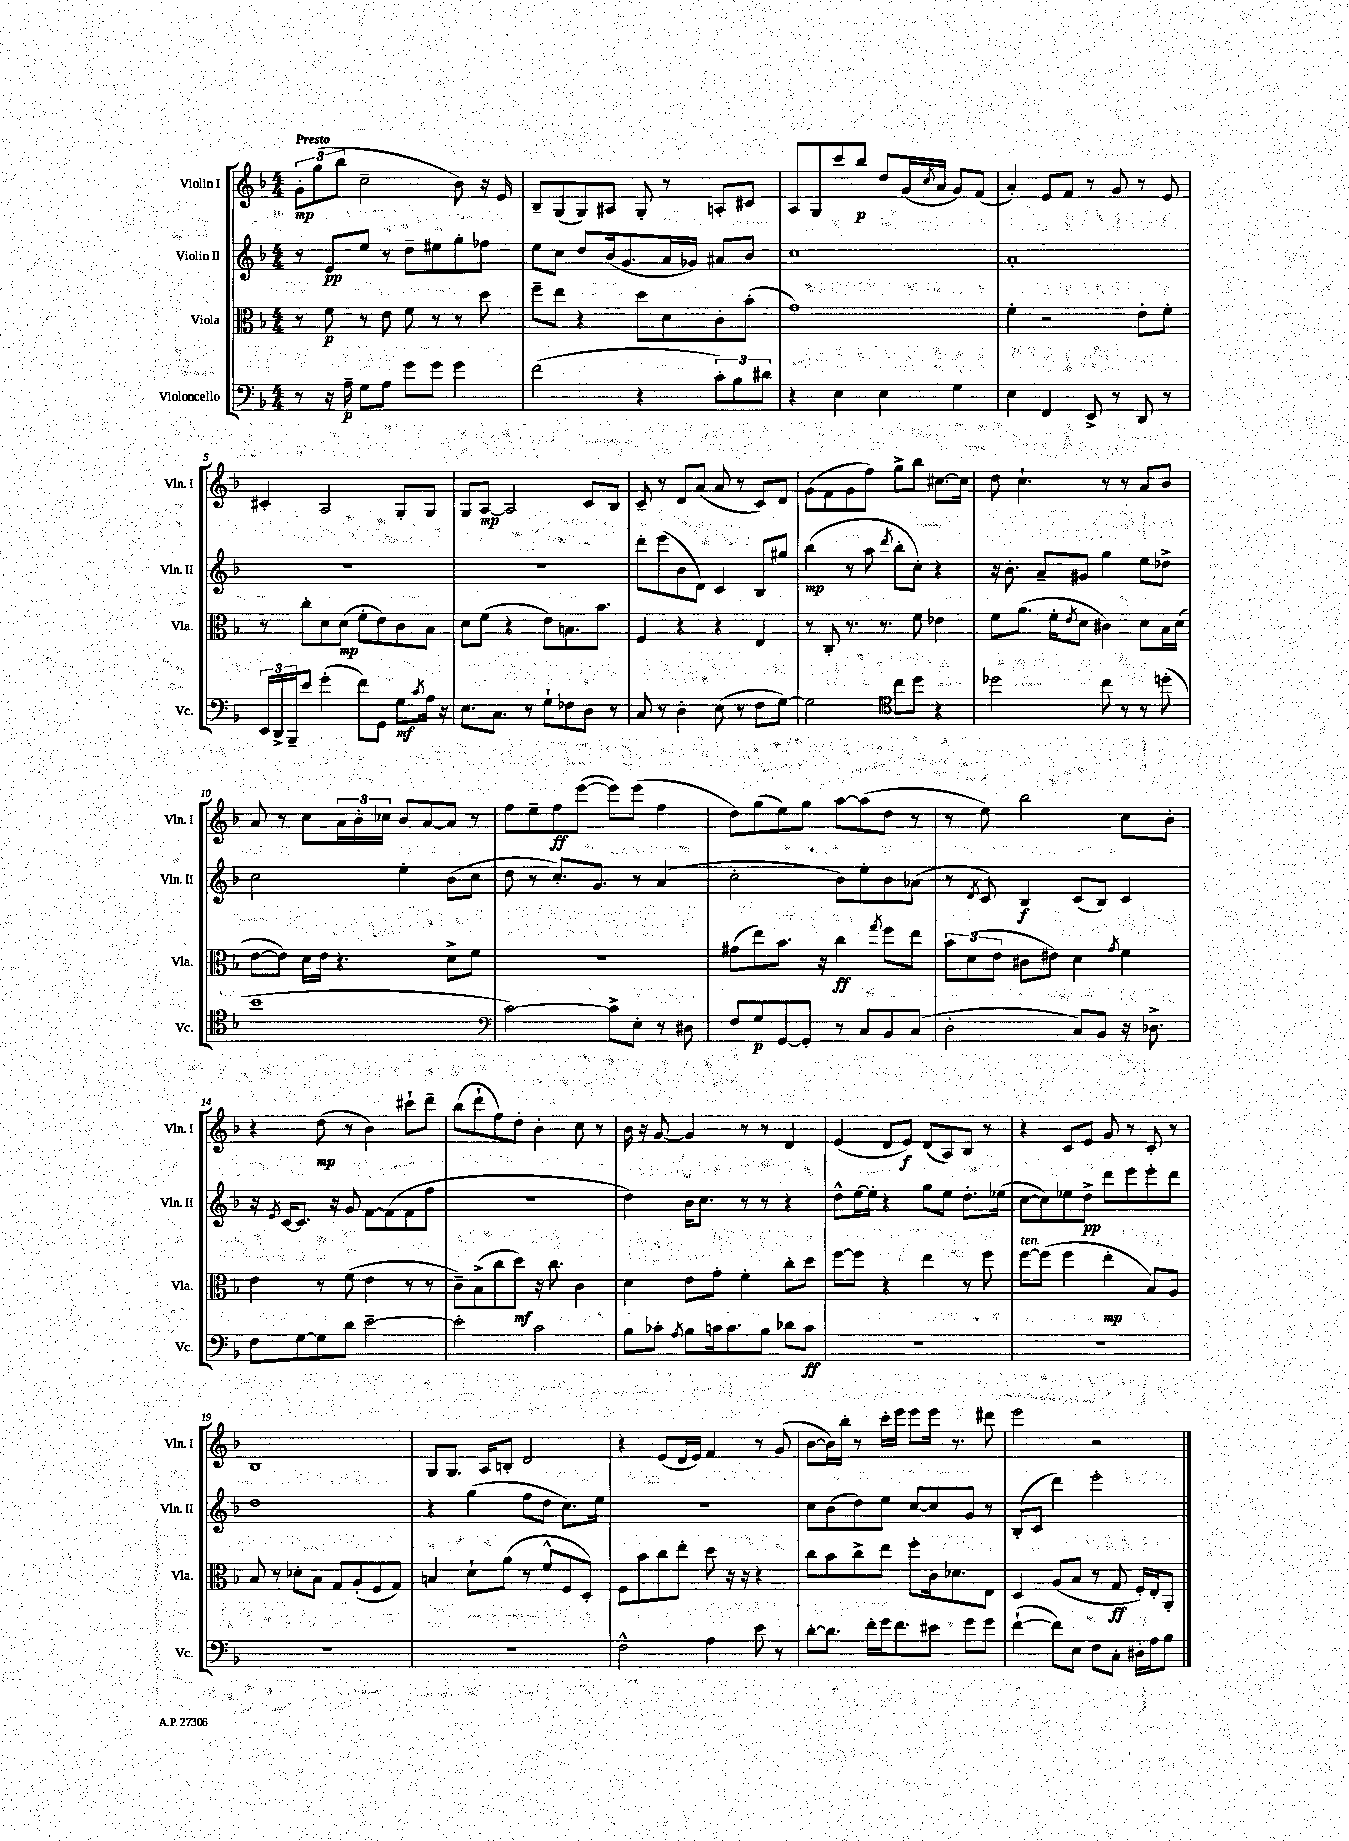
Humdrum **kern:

**kern	**dynam	**kern	**dynam	**kern	**dynam	**kern	**dynam
*part4	*part4	*part3	*part3	*part2	*part2	*part1	*part1
*staff4	*staff4	*staff3	*staff3	*staff2	*staff2	*staff1	*staff1
*I"Violoncello	*	*I"Viola	*	*I"Violin II	*	*I"Violin I	*
*I'Vc.	*	*I'Vla.	*	*I'Vln. II	*	*I'Vln. I	*
*clefF4	*	*clefC3	*	*clefG2	*	*clefG2	*
*k[b-]	*	*k[b-]	*	*k[b-]	*	*k[b-]	*
*M4/4	*	*M4/4	*	*M4/4	*	*M4/4	*
=1	=1	=1	=1	=1	=1	=1	=1
!	!	!	!	!	!	!LO:TX:a:B:t=Presto	!
8r	.	8r	.	8r	.	12g'\L	mp
.	.	.	.	.	.	(12gg\	.
16r	.	8f\	p	8e/L	pp	.	.
.	.	.	.	.	.	12bb-\J	.
16A~\	p	.	.	.	.	.	.
8G\L	.	8r	.	8ee/J	.	2cc~\	.
8A\J	.	8e\	.	8r	.	.	.
8g\L	.	8f\	.	8dd~\L	.	.	.
8g\J	.	8r	.	8ee#X\	.	.	.
4g\	.	8r	.	8gg'\	.	8b-\)	.
.	.	8dd\	.	8ff-X\J	.	16r	.
.	.	.	.	.	.	16e/	.
=2	=2	=2	=2	=2	=2	=2	=2
(2f\	.	8ff~\L	.	8ee\L	.	8B-~/L	.
.	.	8ee\J	.	8cc\J	.	(8G/	.
.	.	4r	.	8dd/L	.	8G/)	.
.	.	.	.	(16b-/k	.	8A#X/J	.
.	.	.	.	8.g/	.	.	.
4r	.	8dd\L	.	.	.	8G'/	.
.	.	8d\	.	16a/L	.	8r	.
.	.	.	.	16g-X/JJ)	.	.	.
12c'\L)	.	8c'\	.	8a#X/L	.	8An'/L	.
12B-\	.	.	.	.	.	.	.
.	.	(8b-'\J	.	8b-/J	.	8c#X/J	.
12d#X\J	.	.	.	.	.	.	.
=3	=3	=3	=3	=3	=3	=3	=3
4r	.	1g)	.	1cc	.	8A/L	.
.	.	.	.	.	.	8G/	.
4E\	.	.	.	.	.	8ccc/	.
.	.	.	.	.	.	8bb-/J	p
4E\	.	.	.	.	.	8dd/L	.
.	.	.	.	.	.	(16g/L	.
.	.	.	.	.	.	8qcc/	.
.	.	.	.	.	.	16a/JJ	.
4G\	.	.	.	.	.	8g/L)	.
.	.	.	.	.	.	(8f/J	.
=4	=4	=4	=4	=4	=4	=4	=4
4E\	.	4f'\	.	1a'	.	4a'/)	.
4FF/	.	2r	.	.	.	8e/L	.
.	.	.	.	.	.	8f/J	.
8EE^/	.	.	.	.	.	8r	.
8r	.	.	.	.	.	8g/	.
8DD/	.	8e'\L	.	.	.	8r	.
8r	.	8f'\J	.	.	.	8e/	.
!!LO:LB:g=z
=5	=5	=5	=5	=5	=5	=5	=5
24EE/LL	.	8r	.	1r	.	4c#X'/	.
24DD^/	.	.	.	.	.	.	.
24BBB-~/J	.	.	.	.	.	.	.
8e/J	.	8cc'\L	.	.	.	.	.
(4g'\	.	8d\	.	.	.	2A/	.
.	.	(8d\J	mp	.	.	.	.
8f\L)	.	8f'\L	.	.	.	.	.
8GG\J	.	8e\)	.	.	.	.	.
8G\L	mf	8c\	.	.	.	8G'/L	.
8qc/	.	.	.	.	.	.	.
16A\Jk	.	8B-\J	.	.	.	8G/J	.
16r	.	.	.	.	.	.	.
=6	=6	=6	=6	=6	=6	=6	=6
8.E\L	.	8d\L	.	1r	.	8G/L	.
.	.	(8f\J	.	.	.	[8A/J	mp
8.C\J	.	.	.	.	.	.	.
.	.	4r	.	.	.	2A/]	.
8r	.	.	.	.	.	.	.
8G`\L	.	8e\L)	.	.	.	.	.
8F-X\	.	8.Bn\	.	.	.	.	.
8D\J	.	.	.	.	.	8c/L	.
.	.	8.b-\J	.	.	.	.	.
8r	.	.	.	.	.	8B-/J	.
=7	=7	=7	=7	=7	=7	=7	=7
8C/	.	4F/	.	8ddd'\L	.	8c~/	.
8r	.	.	.	(8eee\	.	8r	.
4D'\	.	4r	.	8b-\	.	8d/L	.
.	.	.	.	8d\J)	.	(8a/J	.
(8E\	.	4r	.	4c/	.	8a/	.
8r	.	.	.	.	.	8r	.
8F\L	.	4E/	.	8B-/L	.	8c/L)	.
[8G\J)	.	.	.	8gg#X/J	.	8d/J	.
=8	=8	=8	=8	=8	=8	=8	=8
2G\]	.	8r	.	(4bb-\	mp	(8g\L	.
.	.	8C'/	.	.	.	8f\	.
.	.	8.r	.	8r	.	8g\	.
.	.	.	.	8aa\	.	8ff\J)	.
.	.	8.r	.	.	.	.	.
*clefC4	*	*	*	*	*	*	*
.	.	.	.	8qddd/	.	.	.
8cc\L	.	.	.	8bb-'\L	.	8gg^\L	.
8dd\J	.	8f\	.	8cc'\J)	.	8bb-\J	.
4r	.	4e-X\	.	4r	.	[8.cc#X\L	.
.	.	.	.	.	.	16cc#\Jk]	.
=9	=9	=9	=9	=9	=9	=9	=9
2dd-X\	.	8f\L	.	16r	.	8dd\	.
.	.	.	.	8.b-'\	.	.	.
.	.	(8.a\J	.	.	.	4.cc`\	.
.	.	.	.	8a~/L	.	.	.
.	.	16f'\KL	.	.	.	.	.
.	.	8qe/	.	.	.	.	.
.	.	8d\J	.	8g#X/J	.	.	.
8cc\	.	4c#X\)	.	4gg\	.	8r	.
8r	.	.	.	.	.	8r	.
8r	.	8d\L	.	8ee\L	.	8a/L	.
(8ddn'\	.	16B-\L	.	8dd-X^\J	.	8b-/J	.
.	.	(16d\JJ	.	.	.	.	.
!!LO:LB:g=z
=10	=10	=10	=10	=10	=10	=10	=10
1b-	.	[8e\L	.	2cc\	.	8a/	.
.	.	8e\J])	.	.	.	8r	.
.	.	16d\LL	.	.	.	8cc\L	.
.	.	16e\JJ	.	.	.	.	.
.	.	4.r	.	.	.	24a\L	.
.	.	.	.	.	.	24b-'\	.
.	.	.	.	.	.	24cc-X\JJ	.
.	.	.	.	4ee'\	.	8b-/L	.
.	.	.	.	.	.	[8a/	.
.	.	8d^\L	.	(8b-\L	.	8a/J]	.
.	.	8f\J	.	8cc\J	.	8r	.
=11	=11	=11	=11	=11	=11	=11	=11
*clefF4	*	*	*	*	*	*	*
[2c\)	.	1r	.	8dd\	.	8ff\L	.
.	.	.	.	8r	.	8ee~\	.
.	.	.	.	8.cc'/L)	.	8ff\	ff
.	.	.	.	.	.	([8eee\J	.
.	.	.	.	8.g/J	.	.	.
8c^\L]	.	.	.	.	.	8eee\L])	.
8E'\J	.	.	.	8r	.	(8eee\J	.
8r	.	.	.	(4a/	.	4ff\	.
8D#X\	.	.	.	.	.	.	.
=12	=12	=12	=12	=12	=12	=12	=12
8F/L	.	(8g#X\L	.	2cc'\	.	8dd\L)	.
8G/	p	8ee\)	.	.	.	(8gg\	.
[8GG/	.	8.b-\J	.	.	.	8ee\)	.
8GG'/J]	.	.	.	.	.	8gg\J	.
.	.	16r	.	.	.	.	.
8r	.	4cc\	ff	8b-\L)	.	[8aa\L	.
8C/L	.	.	.	8ee'\	.	(8aa\]	.
.	.	8qgg/	.	.	.	.	.
8BB-/	.	8ff\L	.	8b-\	.	8dd\J	.
(8C/J	.	8ee\J	.	(8a-X\J	.	8r	.
=13	=13	=13	=13	=13	=13	=13	=13
2D'\	.	12b-\L	.	8r	.	8r	.
.	.	(12d\	.	.	.	.	.
.	.	.	.	8qd/	.	.	.
.	.	.	.	8c/)	.	8ee\)	.
.	.	12e\J	.	.	.	.	.
.	.	8c#X\L	.	4B-/	f	2bb-\	.
.	.	8e#X\J)	.	.	.	.	.
8C/L)	.	4d\	.	(8c/L	.	.	.
8BB-/J	.	.	.	8B-/J)	.	.	.
.	.	8qg/	.	.	.	.	.
16r	.	4f\	.	4c/	.	8cc\L	.
8.D-X^\	.	.	.	.	.	.	.
.	.	.	.	.	.	8b-'\J	.
!!LO:LB:g=z
=14	=14	=14	=14	=14	=14	=14	=14
8F\L	.	4e\	.	16r	.	4r	.
.	.	.	.	8qe/	.	.	.
.	.	.	.	[16c/KL	.	.	.
[8G\	.	.	.	8.c/J]	.	.	.
8G\]	.	8r	.	.	.	(8dd\	mp
.	.	.	.	16r	.	.	.
8d\J	.	(8f\	.	8g/	.	8r	.
[2e~\	.	4e\	.	[8f\L	.	4b-\)	.
.	.	.	.	(8f\]	.	.	.
.	.	8r	.	8f\	.	8ccc#X`\L	.
.	.	8r	.	8ff\J	.	8ddd~\J	.
=15	=15	=15	=15	=15	=15	=15	=15
2e'\]	.	8c~\L)	.	1r	.	(8bb-\L	.
.	.	(8B-^\	.	.	.	8ddd`\	.
.	.	8cc\	.	.	.	8ff\)	.
.	.	8dd\J)	mf	.	.	8dd'\J	.
2c\	.	16r	.	.	.	4b-'\	.
.	.	8.cc\	.	.	.	.	.
.	.	4c\	.	.	.	8cc\	.
.	.	.	.	.	.	8r	.
=16	=16	=16	=16	=16	=16	=16	=16
8B-\L	.	4d\	.	4dd\)	.	16b-\	.
.	.	.	.	.	.	16r	.
8c-X'\J	.	.	.	.	.	[8g/	.
8qA/	.	.	.	.	.	.	.
8B-\L	.	8e\L	.	16b-\KL	.	4g/]	.
.	.	.	.	8.cc\J	.	.	.
16cn\k	.	8g'\J	.	.	.	.	.
8.c\	.	.	.	.	.	.	.
.	.	4f'\	.	8r	.	8r	.
8B-\J	.	.	.	8r	.	8r	.
8d-X\L	.	8cc'\L	.	4r	.	4d/	.
8c\J	ff	8dd\J	.	.	.	.	.
=17	=17	=17	=17	=17	=17	=17	=17
1r	.	[8ff\L	.	8dd^^\L	.	(4e/	.
.	.	8ff\J]	.	[16ee\L	.	.	.
.	.	.	.	16ee'\JJ]	.	.	.
.	.	4r	.	4r	.	8d/L	.
.	.	.	.	.	.	8e/J)	f
.	.	4ee\	.	8gg\L	.	(8d/L	.
.	.	.	.	8ee\J	.	8A/)	.
.	.	8r	.	8.dd'\L	.	8B-/J	.
.	.	8ff\	.	.	.	8r	.
.	.	.	.	(16ee-X\Jk	.	.	.
=18	=18	=18	=18	=18	=18	=18	=18
!	!	!LO:TX:a:i:t=ten.	!	!	!	!	!
1r	.	[8ff\L	.	[8cc\L	.	4r	.
.	.	(8ff\J]	.	8cc\])	.	.	.
.	.	4ff\	.	8ee-X\	.	8c/L	.
.	.	.	.	8dd^\J	pp	8e/J	.
.	.	4ee'\	mp	8ddd\L	.	8g/	.
.	.	.	.	8eee\	.	8r	.
.	.	8B-/L)	.	8eee'\	.	8c'/	.
.	.	8A/J	.	8ddd\J	.	8r	.
!!LO:LB:g=z
=19	=19	=19	=19	=19	=19	=19	=19
1r	.	8B-/	.	1dd	.	1B-	.
.	.	8r	.	.	.	.	.
.	.	8d-X'\L	.	.	.	.	.
.	.	8B-\J	.	.	.	.	.
.	.	8G/L	.	.	.	.	.
.	.	(8A'/	.	.	.	.	.
.	.	8F/	.	.	.	.	.
.	.	8G/J)	.	.	.	.	.
=20	=20	=20	=20	=20	=20	=20	=20
1r	.	4Bn/	.	4r	.	8G/L	.
.	.	.	.	.	.	8.G/J	.
.	.	8d`\L	.	(4gg\	.	.	.
.	.	.	.	.	.	16A/KL	.
.	.	(8a\J	.	.	.	8Bn'/J	.
.	.	8r	.	8ff\L	.	2d/	.
.	.	8f^^/L	.	8dd\J	.	.	.
.	.	8F/	.	8.cc\L)	.	.	.
.	.	8D'/J)	.	.	.	.	.
.	.	.	.	16ee\Jk	.	.	.
=21	=21	=21	=21	=21	=21	=21	=21
2F^^\	.	8F\L	.	1r	.	4r	.
.	.	8b-\	.	.	.	.	.
.	.	8cc\	.	.	.	(8e/L	.
.	.	8ee'\J	.	.	.	16d/L	.
.	.	.	.	.	.	16e/JJ)	.
4A\	.	8dd\	.	.	.	4f/	.
.	.	16r	.	.	.	.	.
.	.	16r	.	.	.	.	.
8e\	.	4r	.	.	.	8r	.
8r	.	.	.	.	.	(8g/	.
=22	=22	=22	=22	=22	=22	=22	=22
[8d'\L	.	8cc\L	.	8cc\L	.	[8b-\L	.
8.d\J]	.	8b-\	.	(8b-\	.	16b-\L])	.
.	.	.	.	.	.	16bb-'\JJ	.
.	.	8cc^\	.	8dd\)	.	8r	.
16f'\LL	.	.	.	.	.	.	.
16g\J	.	8ee\J	.	8ee\J	.	16ccc'\LL	.
8.f\	.	.	.	.	.	16eee\JJ	.
.	.	8ff'\L	.	[8cc/L	.	8eee\L	.
8e#X\J	.	16c\k	.	8cc/]	.	16eee\Jk	.
.	.	8.d-X\	.	.	.	8.r	.
8g\L	.	.	.	8g/J	.	.	.
8g\J	.	8E\J	.	8r	.	8ddd#X\	.
=23	=23	=23	=23	=23	=23	=23	=23
([4f`\	.	4D/	.	(8B-'/L	.	2eee\	.
.	.	.	.	8c/J	.	.	.
8f\L])	.	(8A/L	.	4ddd\)	.	.	.
8E\J	.	8B-/J	.	.	.	.	.
8F\L	.	8r	.	2eee'\	.	2r	.
8C'\J	.	8G/	ff	.	.	.	.
16D#X'\LL	.	16F'/LL)	.	.	.	.	.
16A\J	.	16E'/J	.	.	.	.	.
8B-\J	.	8AA'/J	.	.	.	.	.
==	==	==	==	==	==	==	==
*-	*-	*-	*-	*-	*-	*-	*-
